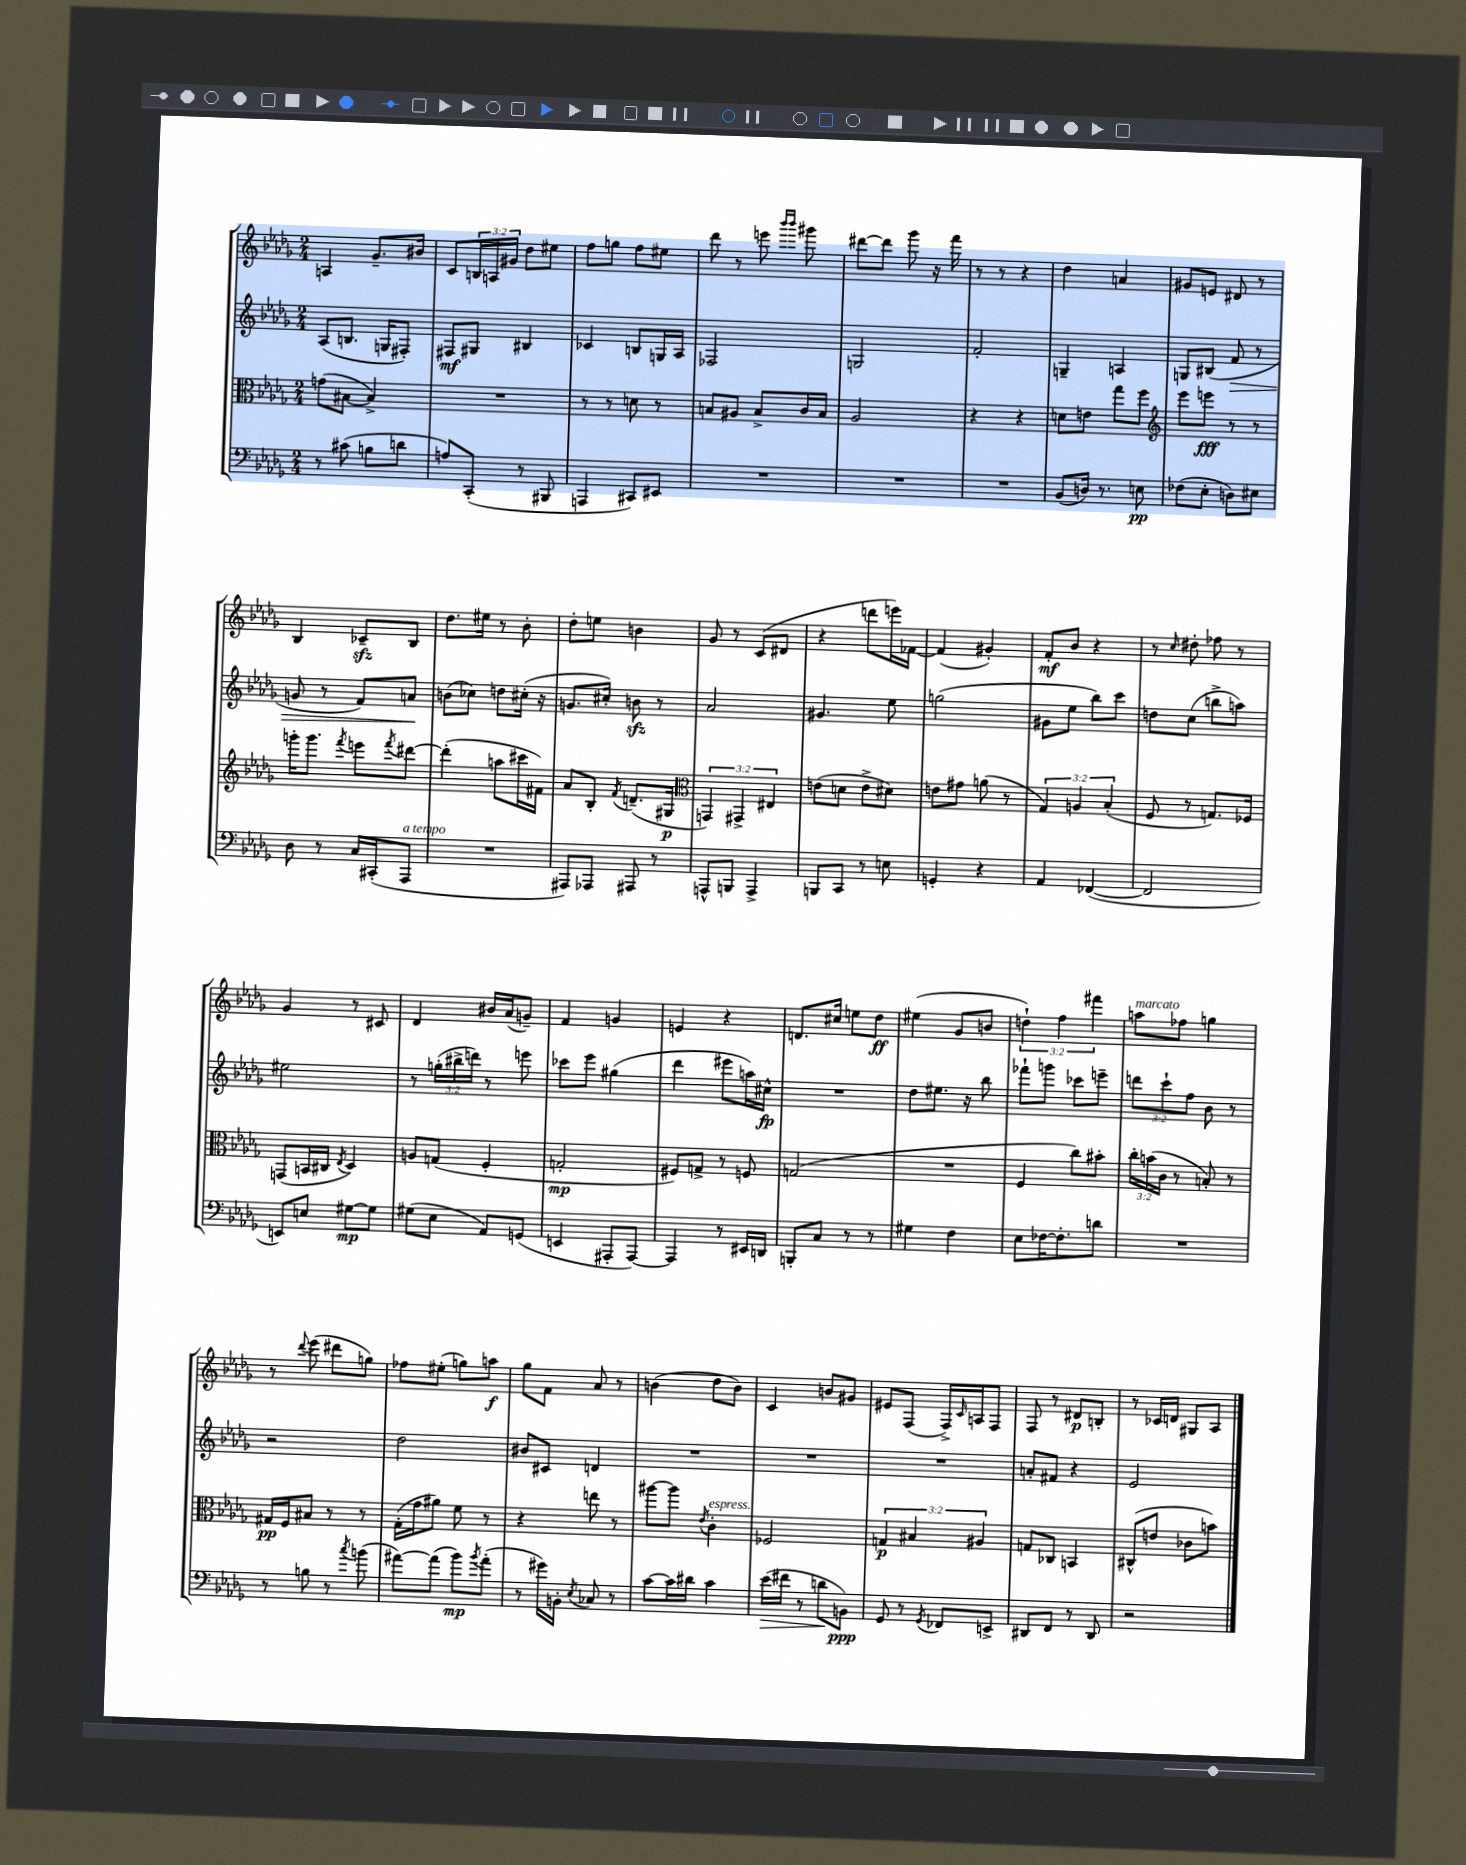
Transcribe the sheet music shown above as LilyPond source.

<<
\new StaffGroup <<
\new Staff = "s0" {
    \clef treble \key des \major \numericTimeSignature \time 2/4 \override Staff.TupletNumber.text = #tuplet-number::calc-fraction-text
    a4 ges'8.-- bis'16 |
    c'8 \tuplet 3/2 { b16 a16 gis'16 } des''8 eis''8 |
    f''8 g''8 f''8 eis''8 |
    des'''8 r8 e'''8 \grace { bes'''16 bes'''16 } gis'''8 |
    dis'''8~ dis'''8 ges'''8 r16 f'''16 |
    r8 r8 r4 |
    des''4 a'4 |
    gis'8 e'8 dis'8 r8 |
    bes4 ces'8--\sfz bes8 |
    des''8. eis''16 r8 bes'8-. |
    des''8-. e''8 b'4 |
    ges'8 r8 c'8( dis'8 |
    r4 d'''8 e'''16) fes'16~ |
    fes'4( gis'4-.) |
    f'8-.\mf bes'8 r4 |
    r8 \grace { c''16 } dis''8-. fes''8 r8 |
    ges'4 r8 cis'8 |
    des'4 bis'16 aes'16( g'8--) |
    f'4 g'4 |
    e'4 r4 |
    d'8. cis''16 e''8 des''8\ff |
    eis''4( ges'8 b'8 |
    \tuplet 3/2 { d''4-!) f''4 fis'''4 } |
    a''8^\markup { \italic "marcato" } fes''8 g''4 |
    r8 \appoggiatura { des'''8 } ees'''8( dis'''8 g''8) |
    fes''8 eis''8-.( g''8) a''8\f |
    ges''8 f'8 aes'8 r8 |
    b'4( des''8 b'8) |
    c'4 b'8 gis'8 |
    eis'8 f8( f16->) \grace { c'16 } a16 f8 |
    f8 r8 dis'8\p b8-. |
    r8 ces'16 d'16 gis8 aes8 \bar "|." |
}
\new Staff = "s1" {
    \clef treble \key des \major \numericTimeSignature \time 2/4 \override Staff.TupletNumber.text = #tuplet-number::calc-fraction-text
    aes8( b8. g16 fis8-.) |
    fis8\mf gis8 bis4 |
    ces'4 b8 g16 aes16 |
    fes2 |
    g2 |
    f'2-. |
    g4-- a4 |
    g8 bis8( f'8\> r8 |
    g'8 r8 f'8) a'8\! |
    b'8( ces''8) d''8 cis''16-.( r16 |
    g'8. cis''16-.) b'8\sfz r8 |
    aes'2 |
    gis'4. ees''8 |
    g''2( |
    gis'8 ees''8 bes''8) c'''8 |
    d''8 c''8( b''8-> a''8) |
    eis''2 |
    r8 \tuplet 3/2 { g''16-.( bis''16-> d'''16) } r8 e'''8 |
    ces'''8 ees'''8 gis''4( |
    des'''4 eis'''8 a''16) cis''16-^\fp |
    R2 |
    des''8 eis''8. r16 bes''8 |
    fes'''8-! g'''8 ces'''8 e'''8-- |
    \tuplet 3/2 { d'''8 c'''8-! f''8 } bes'8 r8 |
    r2 |
    des''2 |
    bis'8 cis'8 d'4 |
    R2 |
    R2 |
    R2 |
    a'8-. fis'8 r4 |
    ees'2 \bar "|." |
}
\new Staff = "s2" {
    \clef alto \key des \major \numericTimeSignature \time 2/4 \override Staff.TupletNumber.text = #tuplet-number::calc-fraction-text
    g'8( bis8~ bis4->) |
    R2 |
    r8 r8 d'8 r8 |
    b8 ais8 b8-> c'16 b16 |
    aes2 |
    r4 r4 |
    d'8 e'8 ges''8 f''8 |
    \clef treble ees'''8 e'''8\fff r8 r8 |
    g'''16-. g'''8. \acciaccatura { f'''8 } e'''8 \acciaccatura { f'''8 } dis'''8~ |
    dis'''4-.( a''8 cis'''16 fis'16) |
    aes'8 bes8-. \acciaccatura { f'8 } d'8.--( gis16\p |
    \clef alto \tuplet 3/2 { g,4) gis,4-> eis4 } |
    e'8( d'8 e'8-> dis'8) |
    e'8 gis'8 a'8( r8 |
    \tuplet 3/2 { ges4) a4 bes4-.( } |
    f8 r8 g8.) fes16 |
    g,8( b,16 cis16 \acciaccatura { ees8 } des4) |
    a8 g8( f4-. |
    g2-.\mp |
    fis8) g8-> r8 f8 |
    g2( |
    R2 |
    f4 c''8) bis'8-. |
    \tuplet 3/2 { c''16-. b'16( c'16 } r8 b8-.) r8 |
    gis16\pp f16 bis8 r8 r8 |
    ges16-.( ges'16 ais'8) f'8 r8 |
    r4 e''8 r8 |
    ais''8~ ais''8 \acciaccatura { ees'8 } c'4-.^\markup { \italic "espress." } |
    fes2 |
    \tuplet 3/2 { g4\p bis4 ais4 } |
    g8 ces8 b,4 |
    cis8-^( e'8 ces'8 b'8) \bar "|." |
}
\new Staff = "s3" {
    \clef bass \key des \major \numericTimeSignature \time 2/4
    r8 cis'8( b8 d'8 |
    a8) c,8-.( r8 bis,,8 |
    a,,4 cis,8) eis,8 |
    R2 |
    R2 |
    R2 |
    bes,8( d16) r8. e8\pp |
    fes8( ees8-. d8) eis8 |
    des8 r8 c16 cis,16-.( aes,,8^\markup { \italic "a tempo" } |
    R2 |
    ais,,8) aes,,8 ais,,8 r8 |
    a,,8-^ b,,8 a,,4-> |
    b,,8 c,8 r8 e8 |
    g,4-. r4 |
    aes,4 fes,4~( |
    fes,2 |
    e,8) e8 gis8~\mp gis8 |
    gis8( ees8 aes,8) g,8( |
    e,4 ais,,8-. ais,,8~) |
    ais,,4 r8 eis,16 d,16 |
    b,,8-. c8 r8 r8 |
    gis4 f4 |
    ees8 fes16~ fes8.-. d'8 |
    R2 |
    r8 b8 r8 \acciaccatura { c''8 } b'8( |
    ais'8~) ais'8( bes'8\mp) \acciaccatura { bes'8 } ais'8-.( |
    r8 gis'16) b,16-. \acciaccatura { ees8 } ces8 r8 |
    c'8~ c'16 dis'16 c'4 |
    ees'16\>( fis'16 r8 d'8\! b,8\ppp) |
    ges,8 r8 \acciaccatura { ges,8 } fes,8 e,8-> |
    dis,8 f,8 r8 dis,8 |
    r2 \bar "|." |
}
>>
>>
